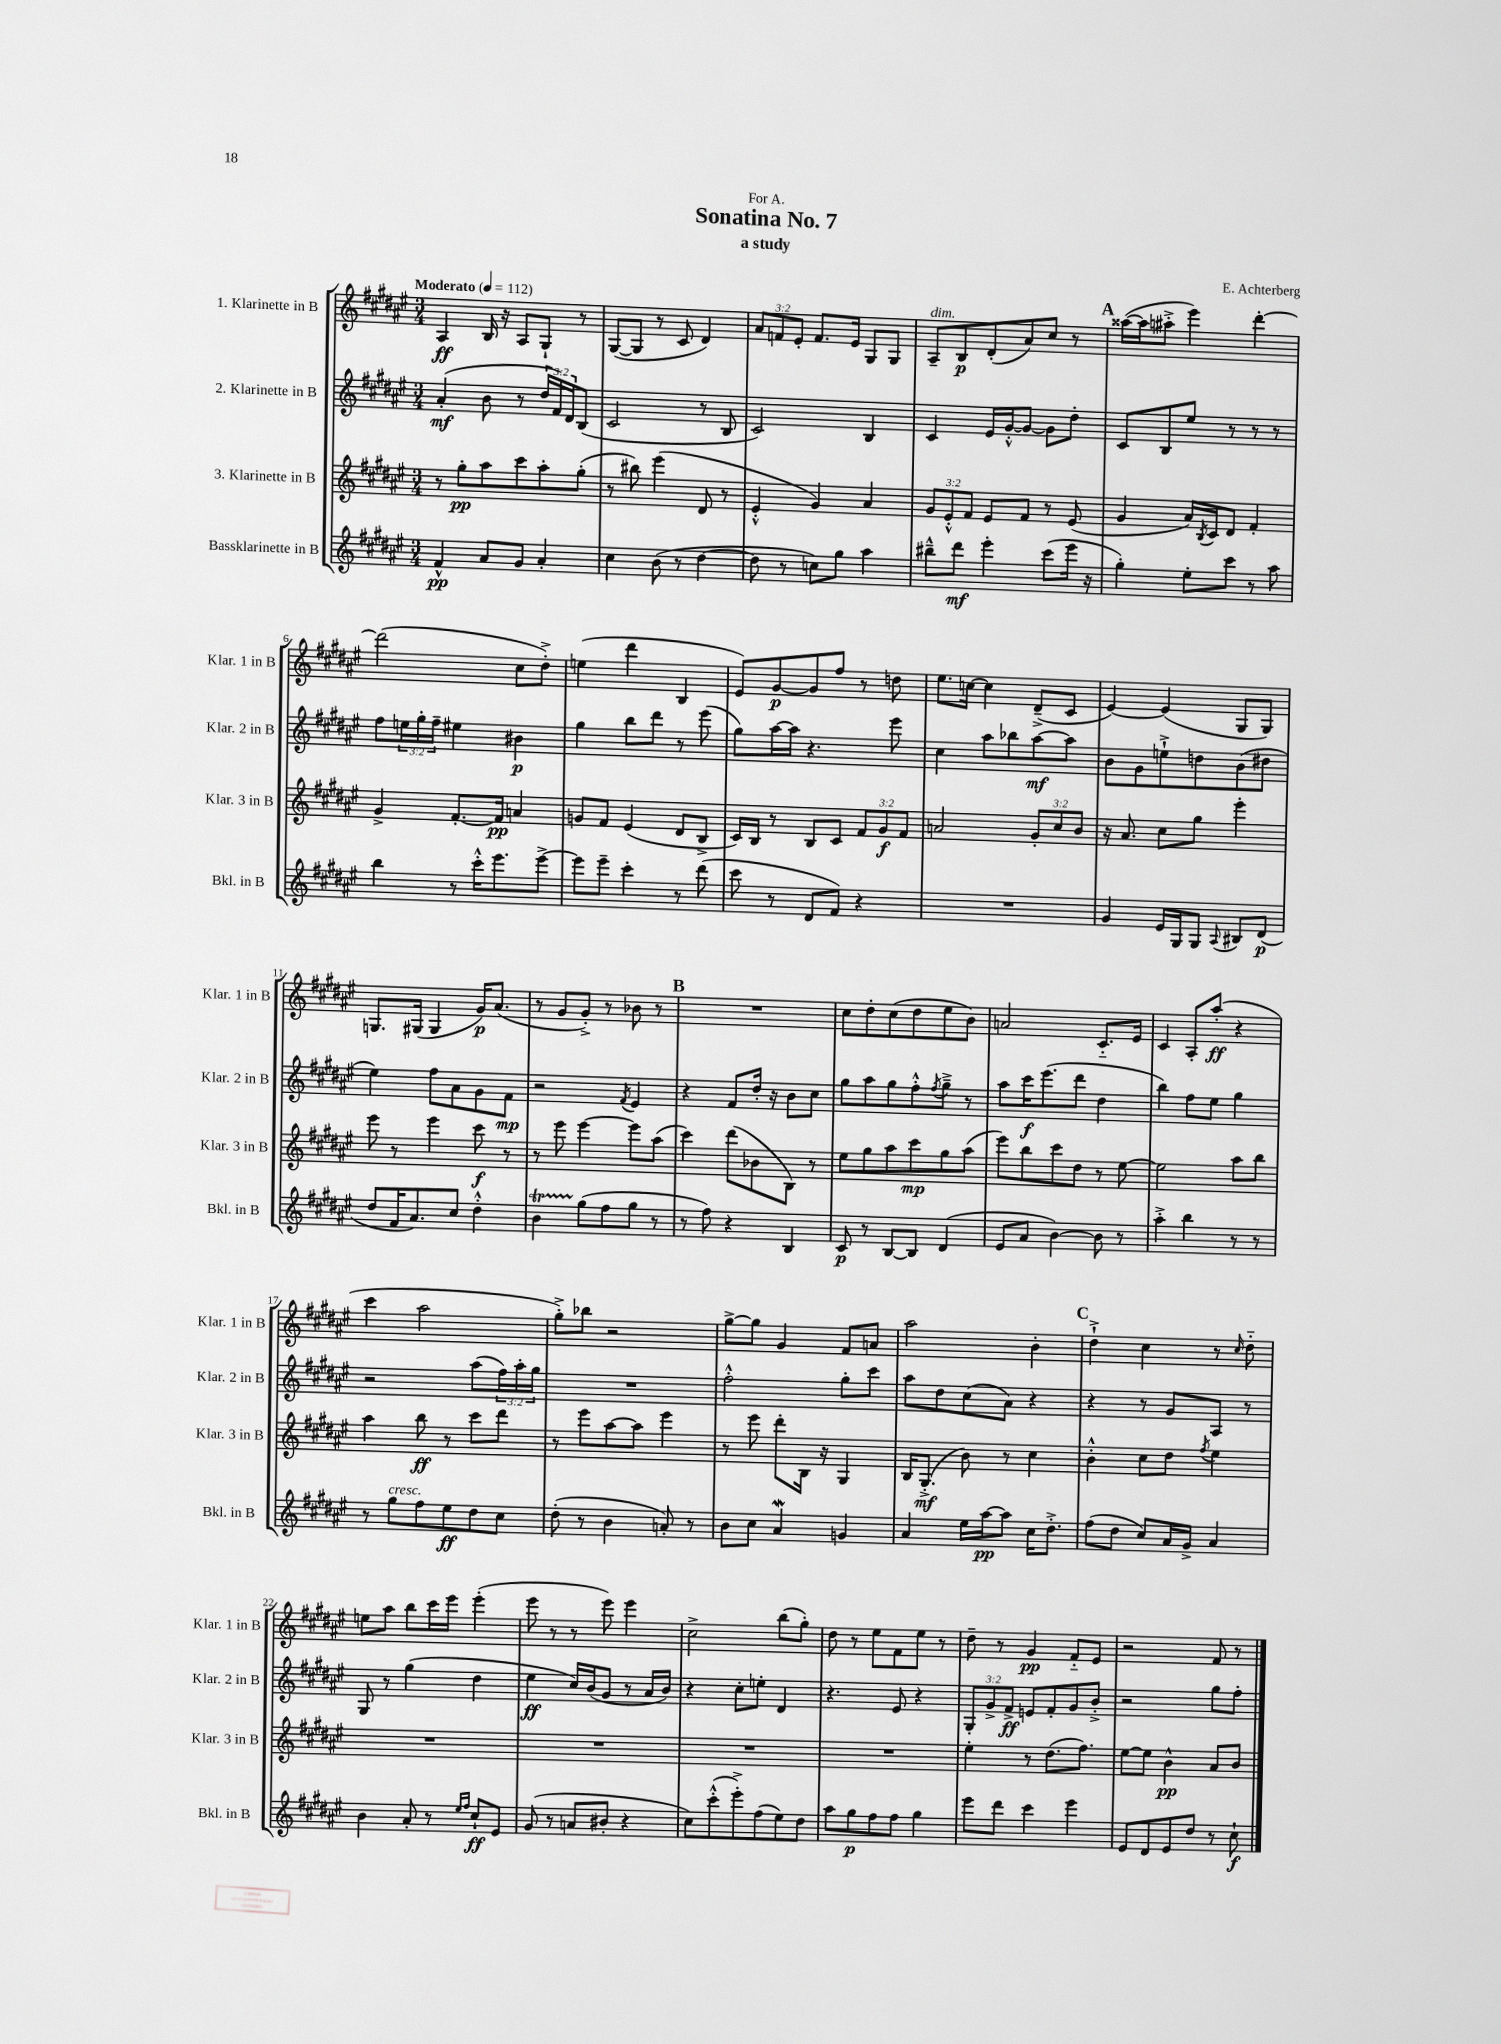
\header { title = "Sonatina No. 7" composer = "E. Achterberg" subtitle = "a study" dedication = "For A." }
<<
\new StaffGroup <<
\new Staff = "s0" \with { instrumentName = "1. Klarinette in B" shortInstrumentName = "Klar. 1 in B" } {
    \clef treble \key fis \major \numericTimeSignature \time 3/4 \override Staff.TupletNumber.text = #tuplet-number::calc-fraction-text \tempo "Moderato" 4 = 112
    ais4\ff b16 r16 ais8 gis8-! r8 |
    gis8~( gis8 r8 cis'8 dis'4) |
    \tuplet 3/2 { ais'8 f'8 eis'8-. } f'8. eis'16 gis8 gis8 |
    ais8--^\markup { \italic "dim." } b8\p dis'8-.( ais'8) cis''8 r8 |
    \mark \markup { \bold "A" } aisis''16~( aisis''16 ais''8-.-> eis'''4) dis'''4~-. |
    dis'''2( cis''8 dis''8-.->) |
    e''4( dis'''4 b4 |
    eis'8) gis'8~\p gis'8 fis''8 r8 d''8 |
    eis''8. c''16~ c''4 dis'8--->( cis'8 |
    eis'4~) eis'4( gis8 gis8) |
    g8. gis16( gis4 gis'16\p) ais'8.( |
    r8 gis'8 gis'8-.->) r8 bes'8 r8 |
    \mark \markup { \bold "B" } R2. |
    cis''8 dis''8-. cis''8( dis''8 eis''8 b'8) |
    a'2 cis'8.-_ eis'16 |
    cis'4 ais8-. ais''8-.\ff( r4 |
    cis'''4 ais''2 |
    gis''8-.->) bes''8 r2 |
    gis''8~-> gis''8 gis'4 fis'8 a'8 |
    ais''2 b'4-. |
    \mark \markup { \bold "C" } dis''4-!-> cis''4 r8 \grace { cis''16 } dis''8-_ |
    e''8 ais''8 b''8 cis'''16 eis'''16 eis'''4-.( |
    eis'''8 r8 r8 eis'''8) eis'''4 |
    cis''2-> b''8( gis''8-.) |
    dis''8 r8 eis''8 fis'8 eis''8 r8 |
    dis''8-- r8 gis'4\pp fis'8-_ eis'8 |
    r2 fis'8 r8 \bar "|." |
}
\new Staff = "s1" \with { instrumentName = "2. Klarinette in B" shortInstrumentName = "Klar. 2 in B" } {
    \clef treble \key fis \major \numericTimeSignature \time 3/4 \override Staff.TupletNumber.text = #tuplet-number::calc-fraction-text
    ais'4-.\mf( b'8 r8 \tuplet 3/2 { dis''16 fis'16) dis'16 } b8( |
    cis'2 r8 b8 |
    cis'2) b4 |
    cis'4 eis'16 gis'16~-.-^ gis'8~ gis'8 dis''8-. |
    \mark \markup { \bold "A" } cis'8 b8 eis''8 r8 r8 r8 |
    fis''8 \tuplet 3/2 { e''16 gis''16-. fis''16-- } eis''4 bis'4\p |
    gis''4 b''8 dis'''8 r8 eis'''8( |
    gis''8) ais''16~ ais''16 r4. eis'''8 |
    cis''4 ais''8 bes''8 ais''8~\mf ais''8 |
    b'8 gis'8 e''8-!-> d''8 b'8( dis''8 |
    eis''4) fis''8 ais'8 gis'8 fis'8\mp |
    r2 \acciaccatura { fis'8 } eis'4 |
    \mark \markup { \bold "B" } r4 fis'8 dis''16-. r16 b'8 cis''8 |
    gis''8 ais''8 gis''8 fis''8-.-^ \acciaccatura { fis''8 } gis''8---> r8 |
    ais''8 cis'''16\f eis'''8.( dis'''8 dis''4 |
    b''4) fis''8 eis''8 gis''4 |
    r2 ais''8( \tuplet 3/2 { fis''16) ais''16-. gis''16 } |
    R2. |
    fis''2-.-^ gis''8-. cis'''8 |
    ais''8 dis''8 cis''8( ais'8) r4 |
    \mark \markup { \bold "C" } r4 r8 gis'8 ais8 r8 |
    gis8 r8 gis''4( dis''4 |
    eis''4\ff cis''16) b'16( gis'8 r8 ais'16 b'16) |
    r4 cis''8-. e''8-. dis'4 |
    r4. eis'8 r4 |
    \tuplet 3/2 { gis8-. gis'8-> fis'8->\ff } e'8 fis'8-. gis'8 b'8-.-> |
    r2 gis''8 fis''8-. \bar "|." |
}
\new Staff = "s2" \with { instrumentName = "3. Klarinette in B" shortInstrumentName = "Klar. 3 in B" } {
    \clef treble \key fis \major \numericTimeSignature \time 3/4 \override Staff.TupletNumber.text = #tuplet-number::calc-fraction-text
    r8 gis''8-.\pp ais''8 cis'''8 ais''8-. gis''8-.( |
    r8 bis''8) eis'''4( dis'8 r8 |
    eis'4-.-^ gis'4) ais'4 |
    \tuplet 3/2 { gis'8 eis'8-.-^ fis'8 } eis'8 fis'8 r8 eis'8( |
    \mark \markup { \bold "A" } gis'4 ais'16) \acciaccatura { b8 } cis'16 dis'8 fis'4-. |
    gis'4-> fis'8.~-. fis'16\pp a'4 |
    g'8 fis'8 eis'4( dis'8 b8-> |
    cis'16) b16 r8 b8 cis'8 \tuplet 3/2 { fis'8 gis'8\f fis'8 } |
    a'2 \tuplet 3/2 { gis'8-. cis''8 b'8 } |
    r16 ais'8. cis''8 gis''8 eis'''4-. |
    eis'''8 r8 eis'''4 cis'''8\f r8 |
    r8 eis'''8 eis'''4~ eis'''8 ais''8( |
    \mark \markup { \bold "B" } cis'''4) dis'''8( bes'8 b8) r8 |
    eis''8 gis''8 ais''8 cis'''8\mp gis''8 ais''8( |
    eis'''8) b''8 cis'''8 dis''8 r8 eis''8~ |
    eis''2 ais''8 b''8 |
    ais''4 b''8\ff r8 cis'''8 dis'''8 |
    r8 eis'''8 ais''8~ ais''8 eis'''4 |
    r8 eis'''8 dis'''8-. b16 r16 gis4 |
    b16 gis8.-.->\mf( b'8) r8 cis''4 |
    \mark \markup { \bold "C" } b'4-.-^ cis''8 dis''8 \acciaccatura { fis''8 } eis''4 |
    R2. |
    R2. |
    R2. |
    R2. |
    eis''4-. r8 dis''8.( fis''8.) |
    eis''8~ eis''8 b'4-^\pp ais'8 b'8 \bar "|." |
}
\new Staff = "s3" \with { instrumentName = "Bassklarinette in B" shortInstrumentName = "Bkl. in B" } {
    \clef treble \key fis \major \numericTimeSignature \time 3/4
    fis'4-^\pp ais'8 gis'8 ais'4-. |
    cis''4 b'8( r8 dis''4~ |
    dis''8 r8 c''8) gis''8 ais''4 |
    bis''8---^ dis'''8\mf eis'''4-. cis'''8( eis'''16 r16 |
    \mark \markup { \bold "A" } gis''4-.) eis''8-. cis'''8 r8 ais''8 |
    b''4 r8 cis'''16-.-^ eis'''8. eis'''8~-> |
    eis'''8 eis'''8-- cis'''4-. r8 dis'''8( |
    cis'''8 r8 dis'8 fis'8) r4 |
    R2. |
    gis'4 eis'16 gis16 gis8 \appoggiatura { ais8 } bis8 dis'8\p( |
    dis''8 fis'16 ais'8.) cis''8 dis''4-.-^ |
    b'4\startTrillSpan gis''8\stopTrillSpan( fis''8 gis''8 r8 |
    \mark \markup { \bold "B" } r8 fis''8) r4 b4 |
    cis'8\p r8 b8~ b8 dis'4( |
    eis'8 ais'8 b'4~) b'8 r8 |
    ais''4-.-> b''4 r8 r8 |
    r8 gis''8^\markup { \italic "cresc." } fis''8 eis''8\ff dis''8 cis''8 |
    dis''8-.( r8 b'4 a'8-.) r8 |
    b'8 cis''8 ais'4\mordent g'4 |
    ais'4 eis''16 ais''16~\pp ais''8 cis''16 dis''8.-.-> |
    \mark \markup { \bold "C" } fis''8( dis''8 cis''8) ais'16 gis'16-> ais'4 |
    b'4 ais'8-. r8 \grace { eis''16 fis''16 } cis''8-!\ff eis'8 |
    gis'8( r8 a'8 bis'8-. r4 |
    cis''8) cis'''8-.-^( eis'''8-.->) fis''8( eis''8) dis''8 |
    ais''8 gis''8\p fis''8 fis''8 gis''4 |
    eis'''8 dis'''8 cis'''4 eis'''4 |
    eis'8 dis'8 eis'8 dis''8 r8 cis''8-!\f \bar "|." |
}
>>
>>
